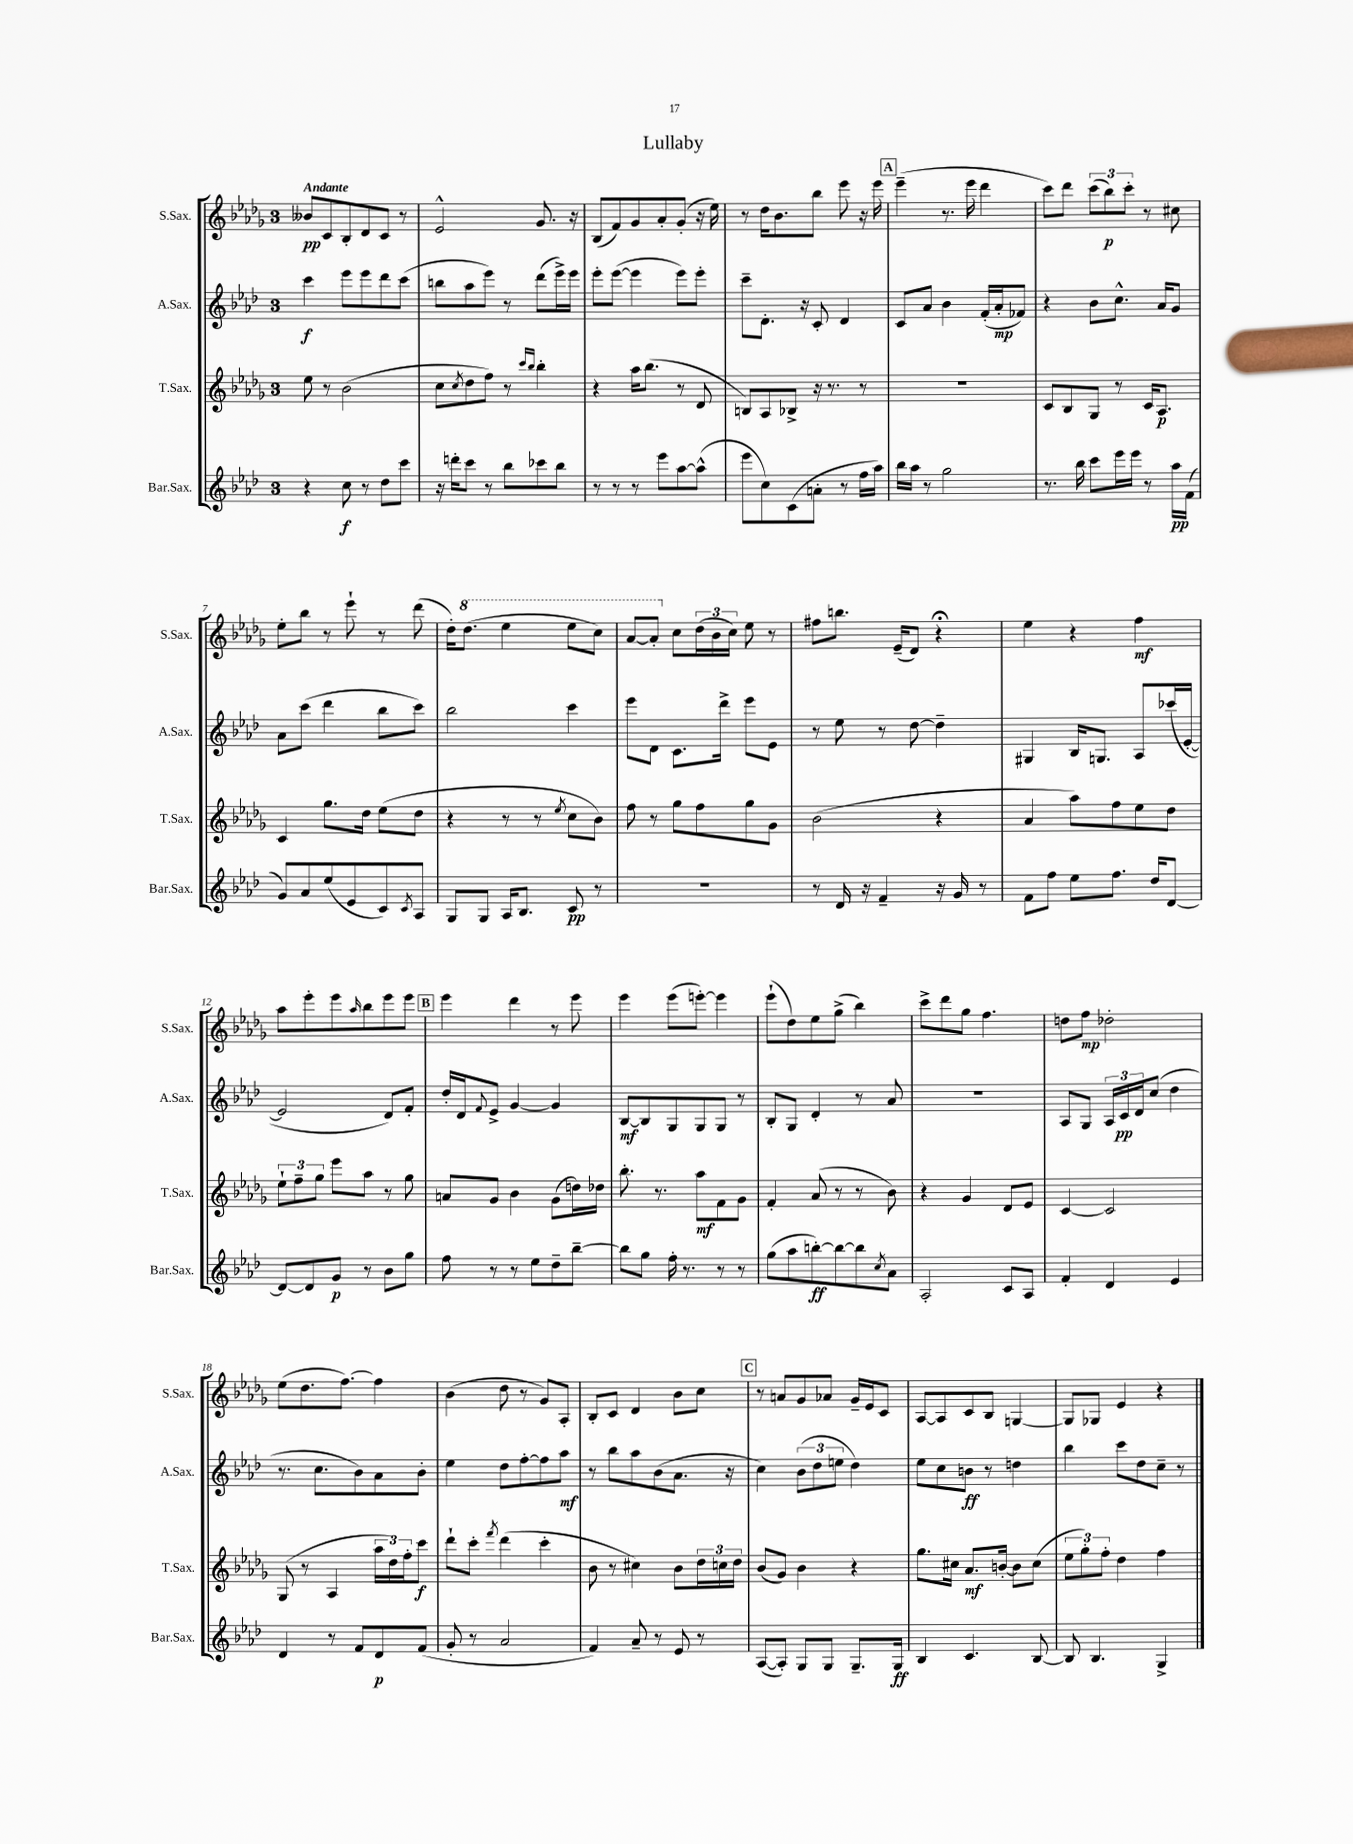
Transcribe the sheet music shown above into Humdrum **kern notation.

**kern	**kern	**kern	**kern
*staff4	*staff3	*staff2	*staff1
*clefG2	*clefG2	*clefG2	*clefG2
*k[b-e-a-d-]	*k[b-e-a-d-g-]	*k[b-e-a-d-]	*k[b-e-a-d-g-]
*M3/4	*M3/4	*M3/4	*M3/4
4r	8ee-\	4ccc\	8b--/L
.	8r	.	8c/
8cc\	(2b-\	8eee-\L	8B-'/
8r	.	8eee-\	8d-/
8dd-\L	.	8ddd-\	8c/J
8ccc\J	.	(8ccc\J	8r
=	=	=	=
16r	8cc\L	8bb\L	2e-^^/
16ddd'\LK	.	.	.
.	8qcc/	.	.
8ccc\J	8dd-\	8aa-\	.
8r	8ff\J)	8eee-\J)	.
8bb-\L	8r	8r	.
.	16qqccc/LL	.	.
.	16qqbb-/JJ	.	.
8ccc-\	4bb-'\	(8ddd-\L	8.g-/
8bb-\J	.	16eee-^\L)	.
.	.	16eee-\JJ	16r
=	=	=	=
8r	4r	8eee-'\L	(8B-/L
8r	.	([8eee-\J	8f/)
8r	16aa-\LK	4eee-\]	8g-/
.	(8.bb-\J	.	.
8eee-\L	.	.	8a-'/
[8aa-\	8r	8eee-\L)	(8g-'/J
(8aa-^^\]J	8d-/	8eee-'\J	16r
.	.	.	16ee-\)
=	=	=	=
8eee-\L	8B/L)	8ccc~\L	8r
8cc\)	8A-/	8.d-'\J	16dd-\LK
.	.	.	8.b-\
(8c\	8B-^/J	.	.
.	.	16r	.
8a'\J	16r	8c'/	8bb-\J
.	8.r	.	.
8r	.	4d-/	8eee-\
16ff\LL	8r	.	16r
16aa-\JJ)	.	.	16eee-\
=	=	=	=
16bb-\LL	2.r	8c/L	(4eee-~\
16aa-\JJ	.	.	.
8r	.	8a-/J	.
2gg\	.	4b-\	8.r
.	.	.	16eee-\
.	.	(16f'/LL	4ddd-\
.	.	16a-'/J	.
.	.	8f-/J)	.
=	=	=	=
8.r	8c/L	4r	8ccc\L)
.	8B-/	.	8ddd-\J
16bb-\	.	.	.
8ccc\L	8G-/J	8b-\L	(12ccc\L
.	.	.	12bb-\)
16eee-\L	8r	8.cc^^\J	.
.	.	.	12ccc'\J
16eee-\JJ	.	.	.
8r	16c/LK	.	8r
.	8.A-/J	16a-/LK	.
16aa-\LL	.	8g/J	8cc#\
(16f\JJ	.	.	.
=	=	=	=
8g/L)	4c/	8a-\L	8ee-'\L
8a-/	.	(8ccc\J	8bb-\J
(8ee-/	8.gg-\L	4ddd-\	8r
8e-/	.	.	8eee-`\
.	16dd-\Jk	.	.
8c/)	(8ee-\L	8bb-\L	8r
8qc/	.	.	.
8A-/J	8dd-\J	8ccc\J)	(8ddd-\
=	=	=	=
8G/L	4r	2bb-\	16dd-'\LK)
.	.	.	(8.ddd-\J
8G/J	.	.	.
16A-/LK	8r	.	4eee-\
8.B-/J	.	.	.
.	8r	.	.
.	8qee-/	.	.
8c/	8cc\L	4ccc\	8eee-\L
8r	8b-\J)	.	8ccc\J)
=	=	=	=
2.r	8ff\	8eee-\L	[8aa-/L
.	8r	8d-\J	8aa-'/]J
.	8gg-\L	8.c\L	8cc\L
.	8ff\	.	(24dd-\L
.	.	.	24b-\
.	.	16ddd-^\Jk	.
.	.	.	24cc\JJ)
.	8gg-\	8eee-\L	8ee-\
.	8g-\J	8e-\J	8r
=	=	=	=
8r	(2b-\	8r	8ff#\L
16d-/	.	8ee-\	8.bb\J
16r	.	.	.
4f~/	.	8r	.
.	.	.	(16e-~/LK
.	.	[8dd-\	8d-/J)
16r	4r	4dd-~\]	4r;
16g/	.	.	.
8r	.	.	.
=	=	=	=
8f\L	4a-/	4G#/	4ee-\
8ff\J	.	.	.
8ee-\L	8aa-\L)	16B-/LK	4r
.	.	8.G/J	.
8.ff\J	8ff\	.	.
.	8ee-\	8A-/L	4ff\
16dd-/LK	.	.	.
[8d-/J	8dd-\J	(16ccc-/L	.
.	.	[16e-'/JJ	.
=	=	=	=
8d-/_L	12ee-`\L	2e-/]	8aa-\L
.	12ff~\	.	.
8d-/]	.	.	8eee-'\
.	12gg-\J	.	.
8g/J	8eee-\L	.	8eee-\
.	.	.	16qqaa-/
8r	8aa-\J	.	8bb-\
8b-\L	8r	8d-/L)	8eee-\
8gg\J	8gg-\	8f'/J	8eee-\J
=	=	=	=
8ff\	8a/L	16dd-'/LL	4eee-\
.	.	16d-/J	.
.	.	8qqf/	.
8r	8g-/J	8e-^/J	.
8r	4b-\	[4g/	4ddd-\
8ee-\L	.	.	.
8dd-~\	(8g-\L	4g/]	8r
[8bb-~\J	16dd\L)	.	8eee-\
.	16dd-\JJ	.	.
=	=	=	=
8bb-\]L	8.bb-'\	[8B-/L	4eee-\
8gg\J	.	8B-/]	.
.	8.r	.	.
16ff'\	.	8G/	(8eee-\L
8.r	.	.	.
.	8aa-\L	8G/	[8eee'\J)
8r	8f\	8G/J	4eee\]
8r	8g-\J	8r	.
=	=	=	=
(8gg\L	4f'/	8B-'/L	(8eee-`\L
8aa-\	.	8G/J	8dd-\)
[8bb'\)	(8a-/	4d-'/	8ee-\
8bb\_	8r	.	(8gg-^\J
8bb\]	8r	8r	4bb-\)
8qcc/	.	.	.
8a-\J	8b-\)	8a-/	.
=	=	=	=
2A-'/	4r	2.r	8ccc^\L
.	.	.	8ddd-\
.	4g-/	.	8gg-\J
.	.	.	4.ff\
8c/L	8d-/L	.	.
8A-/J	8e-/J	.	.
=	=	=	=
4f'/	[4c/	8A-/L	8dd\L
.	.	8G/J	8ff\J
4d-/	2c/]	24A-/LL	2dd-'\
.	.	24c/	.
.	.	24d-/J	.
.	.	(8cc/J	.
4e-/	.	4dd-\	.
=	=	=	=
4d-/	(8G-/	8.r	(8ee-\L
.	8r	.	8.dd-\
.	.	8.cc\L	.
8r	4A-/	.	.
.	.	.	[8.ff\J)
8f/L	.	8b-\)	.
8d-/	24aa-\LL	8a-\	4ff\]
.	24dd-\)	.	.
.	24ff'\J	.	.
(8f/J	8ccc\J	8b-'\J	.
=	=	=	=
8g'/	8ddd-`\L	4ee-\	(4b-\
8r	8ccc'\J	.	.
.	8qfff/	.	.
2a-/	(4ddd-\	8dd-\L	8dd-\
.	.	[8ff'\	8r
.	4ccc'\	8ff\]	8g-/L)
.	.	8aa-\J	8A-'/J
=	=	=	=
4f/)	8b-\	8r	8B-'/L
.	8r	8bb-\L	8c/J
8a-~/	4cc#\)	8aa-\	4d-/
8r	.	(8b-\	.
8e-/	8b-\L	8.a-\J	8b-\L
8r	24dd-\L	.	8cc\J
.	24cc\	.	.
.	.	16r	.
.	24dd-\JJ	.	.
=	=	=	=
([8A-/L	(8b-/L	4cc\)	8r
8A-'/]J)	8g-/J)	.	8a/L
8G/L	4b-\	(12b-\L	8g-/
.	.	12dd-\	.
8G/J	.	.	8a-/J
.	.	12ee\J	.
8.G~/L	4r	4dd-\)	16g-~/LL
.	.	.	16e-/J
.	.	.	8c/J
16G/Jk	.	.	.
=	=	=	=
4B-/	8.gg-\L	8ee-\L	[8A-/L
.	.	8cc\	8A-/]
.	16cc#\Jk	.	.
4.c/	8.a-/L	8b\J	8c/
.	.	8r	8B-/J
.	[16b'/Jk	.	.
.	8b\]L	4dd\	[4G/
[8B-/	(8cc#\J	.	.
=	=	=	=
8B-/]	12ee-\L	4bb-\	8G/]L
.	12gg-'\)	.	.
4.B-/	.	.	8G-/J
.	12ff'\J	.	.
.	4dd-\	8ccc\L	4e-/
.	.	8dd-\	.
4G^/	4ff\	8cc~\J	4r
.	.	8r	.
==	==	==	==
*-	*-	*-	*-
